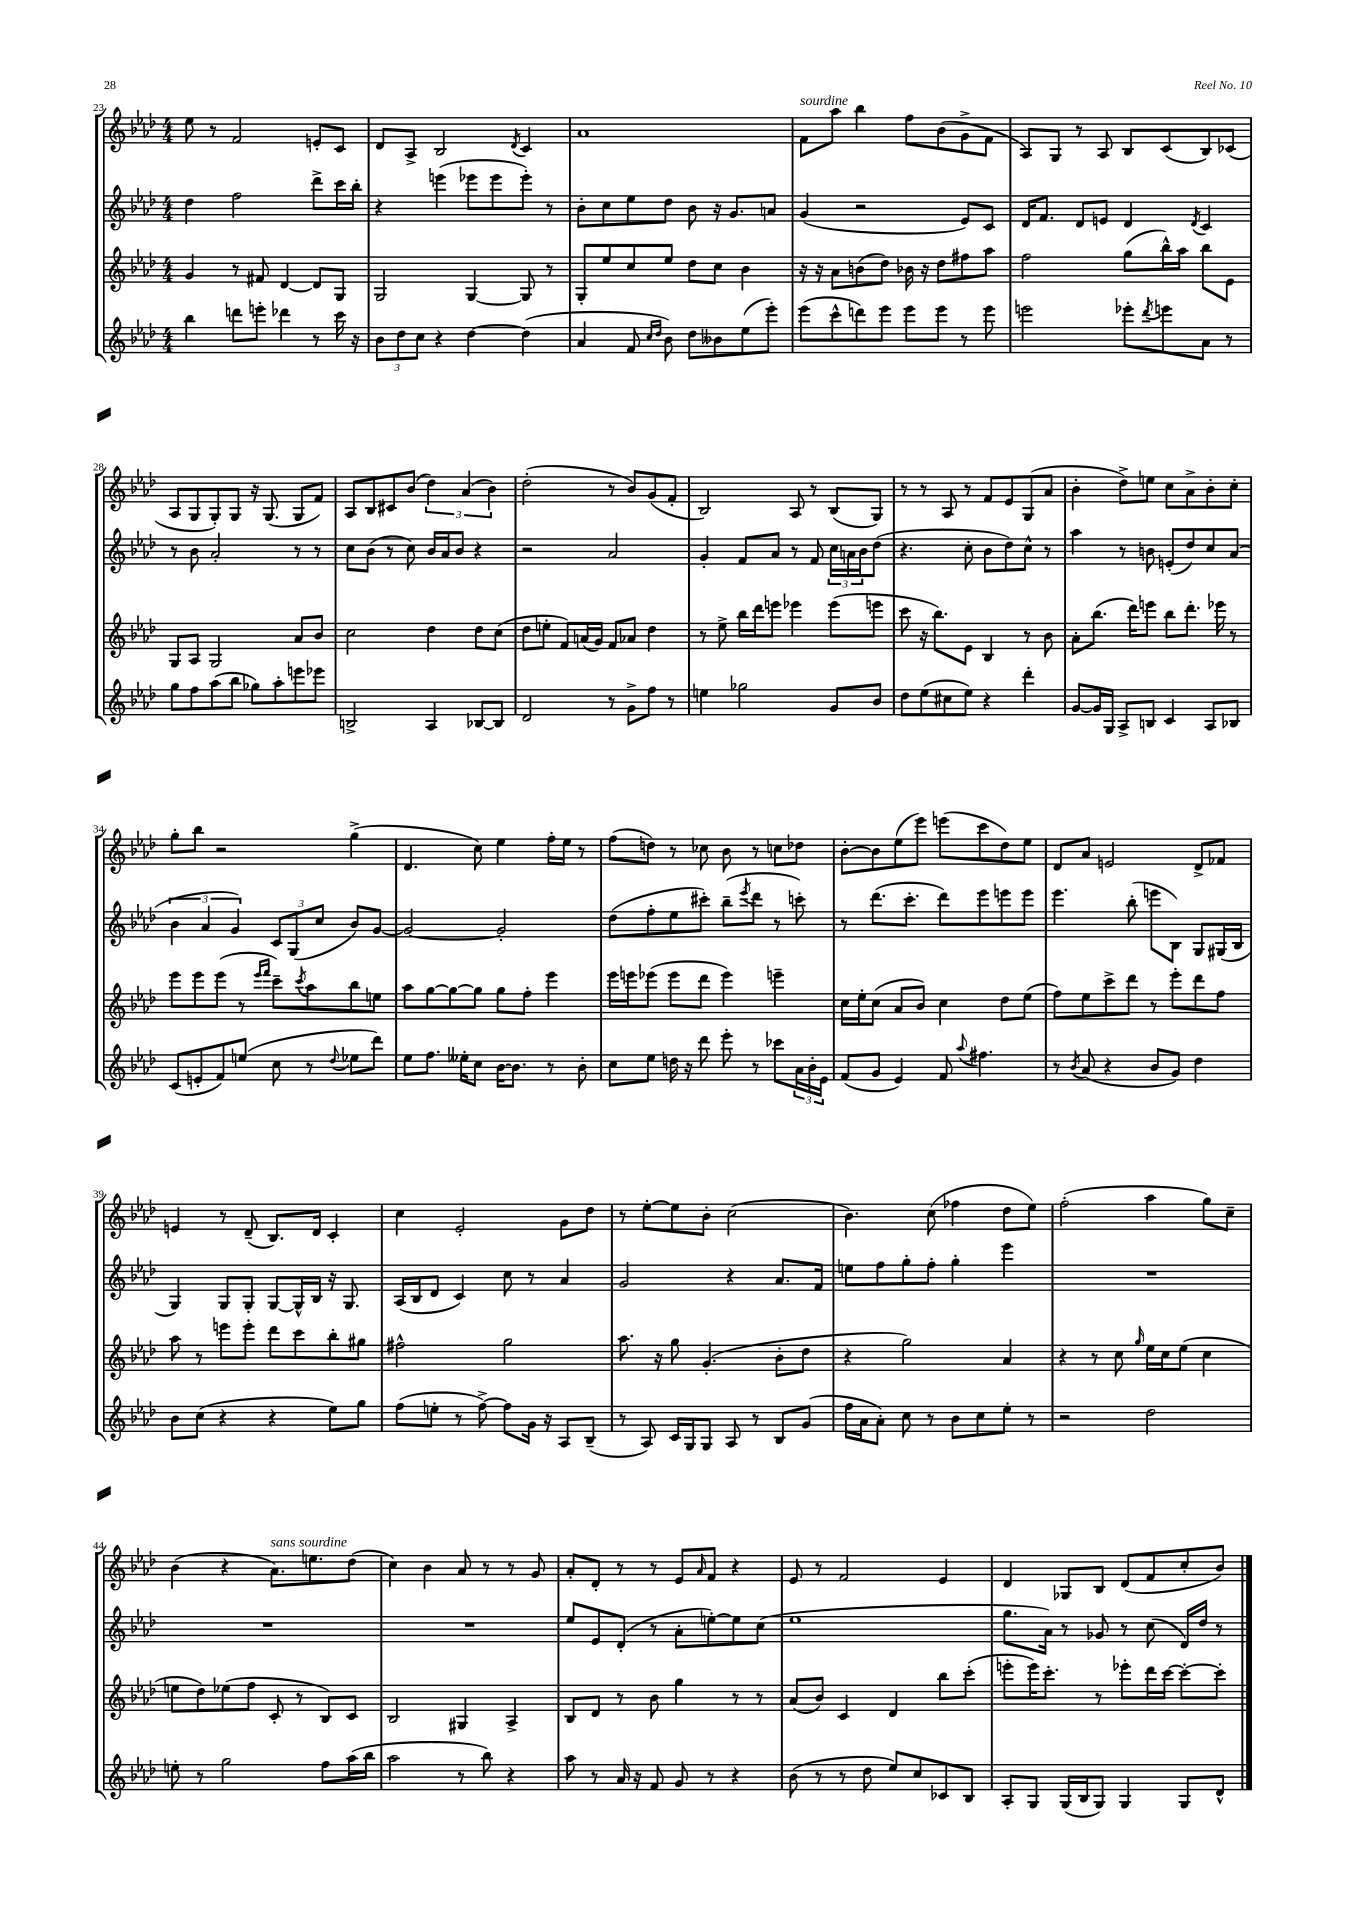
<<
\new StaffGroup <<
\new Staff = "s0" {
    \clef treble \key aes \major \numericTimeSignature \time 4/4
    ees''8 r8 f'2 e'8-. c'8 |
    des'8 aes8-> bes2 \acciaccatura { des'8 } c'4 |
    aes'1 |
    f'8^\markup { \italic "sourdine" } aes''8 bes''4 f''8 bes'8( g'8-> f'8 |
    aes8) g8 r8 aes8 bes8 c'8( bes8) ces'8( |
    aes8 g8 g8-.) g8 r16 g8.( g8 f'8) |
    aes8 bes8 cis'8 bes'8( \tuplet 3/2 { des''4) aes'4( bes'4) } |
    des''2-.( r8 bes'8) g'8( f'8-. |
    bes2) aes8 r8 bes8( g8) |
    r8 r8 aes8 r8 f'8 ees'8 g8( aes'8 |
    bes'4-. des''8->) e''8 c''8 aes'8-> bes'8-. c''8-. |
    g''8-. bes''8 r2 g''4->( |
    des'4. c''8) ees''4 f''16-. ees''16 r8 |
    f''8( d''8) r8 ces''8 bes'8 r8 c''8 des''8 |
    bes'8~-. bes'8 ees''8( ees'''8) e'''8( c'''8 des''8) ees''8 |
    des'8 aes'8 e'2 des'8-> fes'8 |
    e'4 r8 des'8--( bes8.) des'16 c'4-. |
    c''4 ees'2-. g'8 des''8 |
    r8 ees''8~-. ees''8 bes'8-. c''2( |
    bes'4.) c''8( fes''4 des''8 ees''8) |
    f''2-.( aes''4 g''8) c''8-- |
    bes'4( r4 aes'8.^\markup { \italic "sans sourdine" }) e''8. des''8( |
    c''4) bes'4 aes'8 r8 r8 g'8 |
    aes'8-. des'8-. r8 r8 ees'8 \grace { aes'16 } f'8 r4 |
    ees'8 r8 f'2 ees'4 |
    des'4 ges8 bes8 des'8( f'8 c''8-. bes'8) \bar "|." |
}
\new Staff = "s1" {
    \clef treble \key aes \major \numericTimeSignature \time 4/4
    des''4 f''2 des'''8-> c'''16 bes''16-. |
    r4 e'''4( ees'''8 ees'''8 ees'''8-.) r8 |
    bes'8-. c''8 ees''8 des''8 bes'8 r16 g'8. a'8 |
    g'4( r2 ees'8) c'8 |
    des'16 f'8. des'8 e'8 des'4 \acciaccatura { des'8 } c'4 |
    r8 bes'8 aes'2-. r8 r8 |
    c''8 bes'8( r8 c''8) bes'16 aes'16 bes'8 r4 |
    r2 aes'2 |
    g'4-. f'8 aes'8 r8 f'8 \tuplet 3/2 { c''16 a'16 bes'16 } des''8( |
    r4. c''8-. bes'8 des''8) c''8-^ r8 |
    aes''4 r8 b'8 e'8-.( des''8) c''8 aes'8( |
    \tuplet 3/2 { bes'4 aes'4 g'4) } \tuplet 3/2 { c'8 g8( c''8 } bes'8) g'8~ |
    g'2~ g'2-. |
    des''8( f''8-. ees''8 cis'''8-.) bes''8--( \acciaccatura { ees'''8 } des'''8 r8 c'''8-.) |
    r8 des'''8.( c'''8.-. des'''8) ees'''8 e'''8 e'''8 |
    ees'''4. bes''8-.( e'''8 bes8) g8 gis16( bes16 |
    g4) g8 g8-. g8~ g16-^ bes16 r16 g8. |
    aes16( bes16 des'8 c'4) c''8 r8 aes'4 |
    g'2 r4 aes'8. f'16 |
    e''8 f''8 g''8-. f''8-. g''4-. ees'''4 |
    R1 |
    R1 |
    R1 |
    ees''8 ees'8 des'8-.( r8 aes'8-. e''8~-.) e''8 c''8( |
    ees''1 |
    g''8. aes'16) r8 ges'8 r8 c''8( des'16) des''16 r8 \bar "|." |
}
\new Staff = "s2" {
    \clef treble \key aes \major \numericTimeSignature \time 4/4
    g'4 r8 fis'8 des'4~ des'8 g8 |
    g2 g4~ g8 r8 |
    g8-. ees''8 c''8 ees''8 des''8 c''8 bes'4 |
    r16 r16 aes'8 b'8( des''8) bes'16 r16 des''8 fis''8 aes''8 |
    f''2 g''8( bes''16-^) aes''16 bes''8 ees'8 |
    g8 aes8 g2 aes'8 bes'8 |
    c''2 des''4 des''8 c''8( |
    des''8 e''8-. f'8) a'16( g'16) f'8 aes'8 des''4 |
    r8 ees''8-> bes''16 des'''16 e'''8 ees'''4 ees'''8( e'''8 |
    c'''8 r16 bes''8.) ees'8 bes4 r8 bes'8 |
    aes'8-. bes''8.( des'''16) e'''8 bes''8 des'''8.-. ees'''16 r8 |
    ees'''8 ees'''8 ees'''8( r8 \grace { ees'''16 f'''16 } c'''8--) \acciaccatura { c'''8 } aes''8 bes''8 e''8 |
    aes''8 g''8~ g''8~ g''8 g''8 f''8-. ees'''4 |
    ees'''16 e'''16 ees'''8( ees'''8 des'''8 ees'''4) e'''4-- |
    c''16 ees''16-. c''8( aes'8 bes'8) c''4 des''8 ees''8( |
    f''8) ees''8 c'''8-> des'''8 r8 ees'''8-. des'''8 f''8 |
    aes''8 r8 e'''8 e'''8-. des'''8 c'''8 bes''8-. gis''8 |
    fis''2-^ g''2 |
    aes''8. r16 g''8 g'4.-.( bes'8-. des''8 |
    r4 g''2) aes'4 |
    r4 r8 c''8 \grace { g''16 } ees''16 c''16 ees''8( c''4 |
    e''8 des''8) ees''8( f''8 c'8-. r8 bes8) c'8 |
    bes2 gis4 aes4-> |
    bes8 des'8 r8 bes'8 g''4 r8 r8 |
    aes'8( bes'8) c'4 des'4 bes''8 c'''8-.( |
    e'''8-. e'''16) c'''8.-. r8 ees'''8-. des'''16 c'''16~ c'''8~-. c'''8-. \bar "|." |
}
\new Staff = "s3" {
    \clef treble \key aes \major \numericTimeSignature \time 4/4
    bes''4 d'''8 e'''8-. des'''4 r8 c'''16 r16 |
    \tuplet 3/2 { bes'8 des''8 c''8 } r4 des''4~ des''4( |
    aes'4 f'8 \grace { c''16 des''16 } bes'8) des''8 beses'8 ees''8( ees'''8-.) |
    ees'''8( c'''8-^ d'''8) ees'''8 ees'''8 ees'''8 r8 ees'''8 |
    e'''2 ees'''8-. \acciaccatura { des'''8 } e'''8 aes'8 r8 |
    g''8 f''8 aes''8( bes''8 ges''8) aes''8-. e'''8 ees'''8 |
    b2-> aes4 bes8~ bes8 |
    des'2 r8 g'8-> f''8 r8 |
    e''4 ges''2 g'8 bes'8 |
    des''8 ees''8( cis''8 ees''8) r4 des'''4-. |
    g'8~ g'16 g16 aes8-> b8 c'4 aes8 bes8 |
    c'8( e'8-. f'8) e''8( c''8 r8 \appoggiatura { des''8 } ees''8 des'''8) |
    ees''8 f''8. eeses''16-. c''8 bes'16~ bes'8. r8 bes'8-. |
    c''8 ees''8 d''16 r16 des'''8 ees'''8-. r8 ces'''8 \tuplet 3/2 { aes'16 bes'16-. ees'16 } |
    f'8( g'8 ees'4) f'8 \appoggiatura { aes''8 } fis''4. |
    r8 \acciaccatura { bes'8 } aes'8( r4 bes'8 g'8) des''4 |
    bes'8 c''8( r4 r4 ees''8) g''8 |
    f''8( e''8-. r8 f''8~->) f''8 g'16 r16 aes8 bes8--( |
    r8 aes8) c'16 g16 g8 aes8 r8 bes8 g'8( |
    f''16 aes'16 aes'8-.) c''8 r8 bes'8 c''8 ees''8-. r8 |
    r2 des''2 |
    e''8-. r8 g''2 f''8 aes''16( bes''16 |
    aes''2 r8 bes''8) r4 |
    aes''8 r8 aes'16 r16 f'8 g'8 r8 r4 |
    bes'8( r8 r8 des''8 ees''8) c''8 ces'8 bes8 |
    aes8-. g8 g16( bes16 g8) g4 g8 des'8-^ \bar "|." |
}
>>
>>
\layout { \context { \Score currentBarNumber = #23 } }
